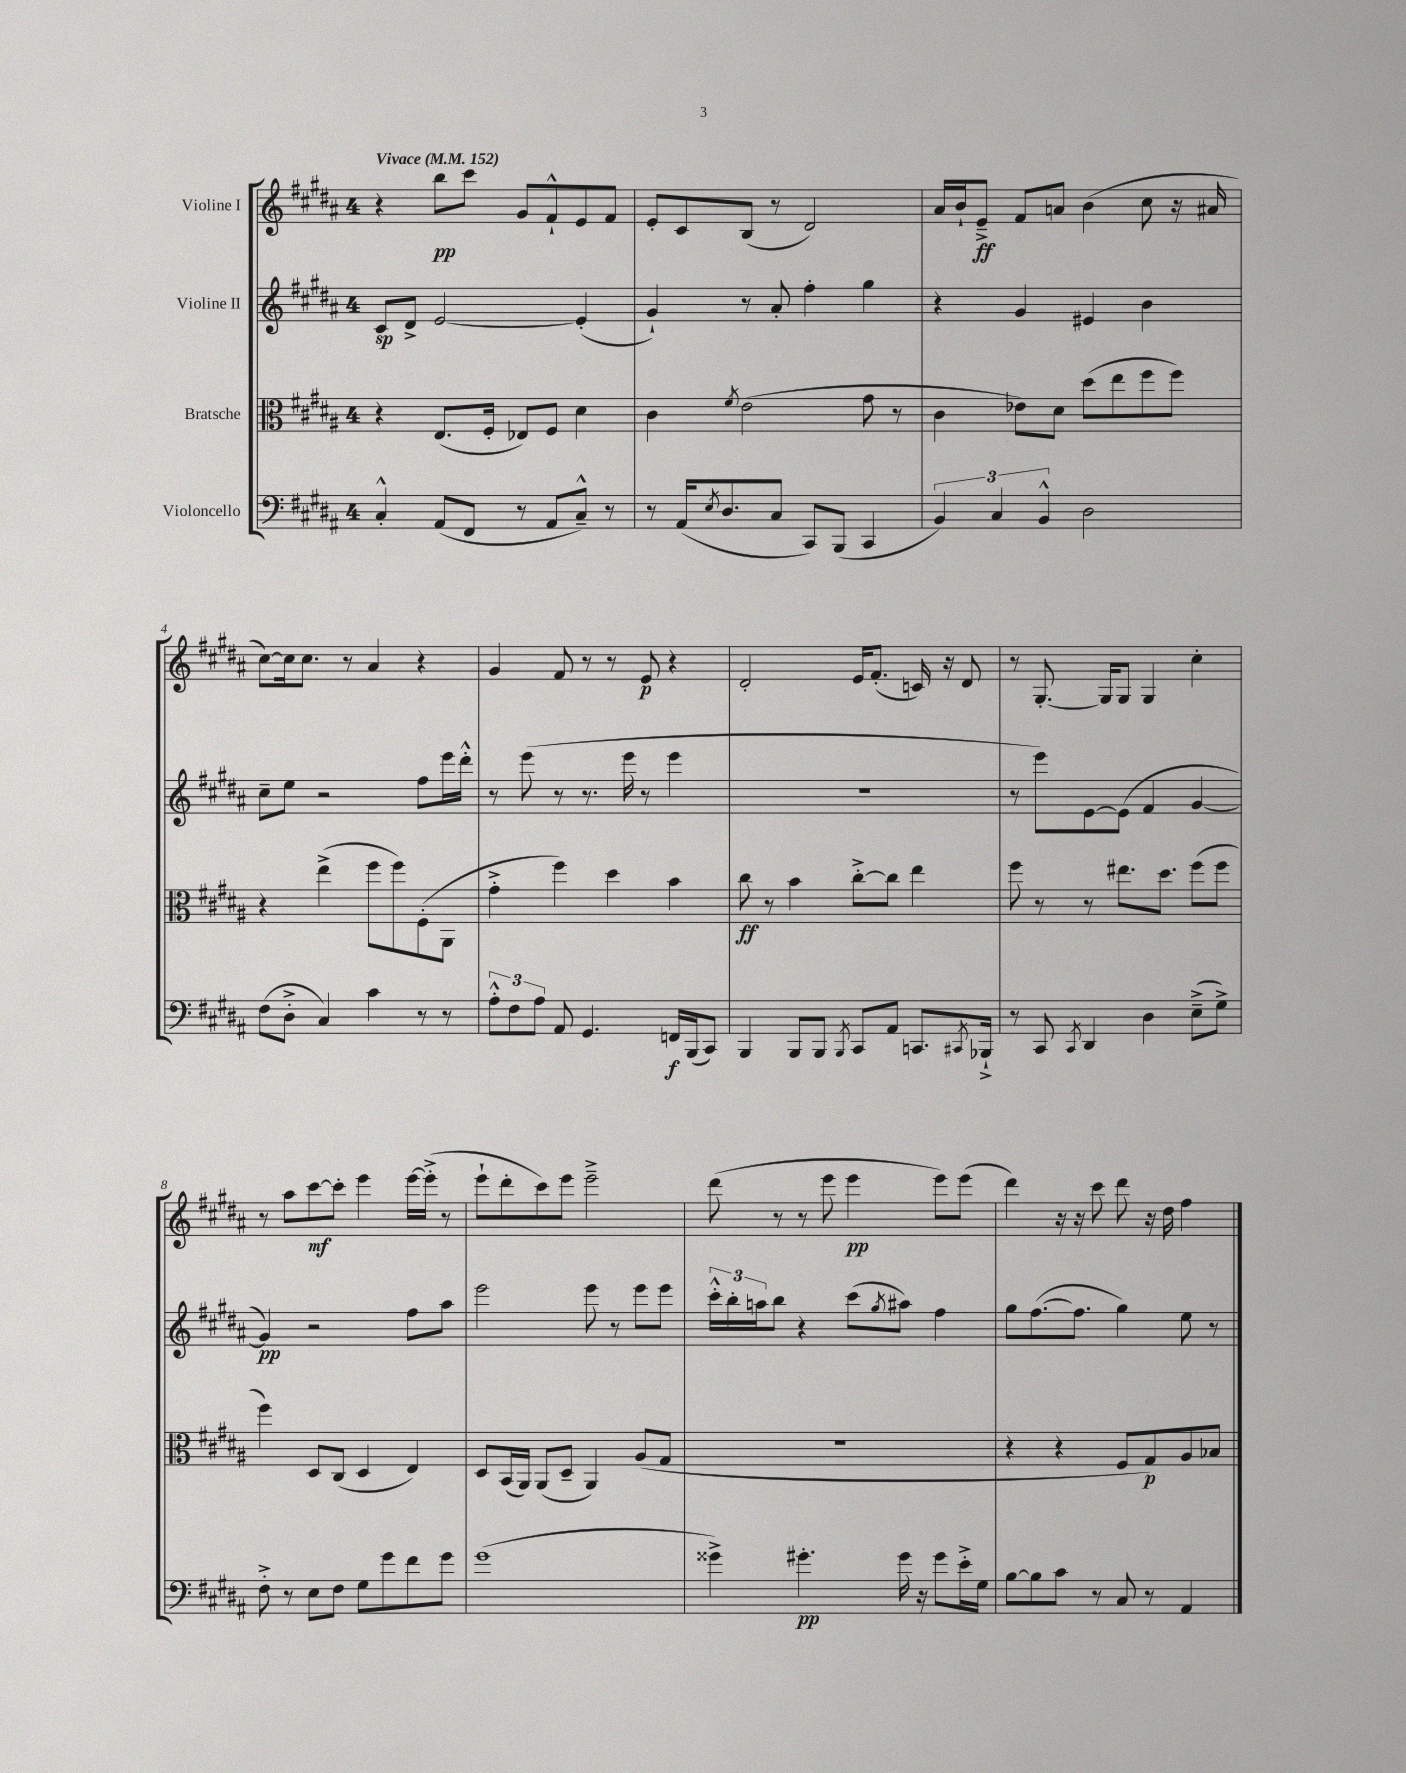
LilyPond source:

<<
\new StaffGroup <<
\new Staff = "s0" \with { instrumentName = "Violine I" } {
    \clef treble \key b \major \once \override Staff.TimeSignature.style = #'single-digit \time 4/4 \tempo "Vivace" 4 = 152
    r4 b''8\pp cis'''8 gis'8 fis'8-!-^ e'8 fis'8 |
    e'8-. cis'8 b8( r8 dis'2) |
    ais'16 b'16-! e'8--->\ff fis'8 a'8 b'4( cis''8 r16 ais'16 |
    cis''8~) cis''16 cis''8. r8 ais'4 r4 |
    gis'4 fis'8 r8 r8 e'8\p r4 |
    dis'2-. e'16 fis'8.-.( c'16) r16 dis'8 |
    r8 gis8.~-. gis16 gis8 gis4 cis''4-. |
    r8 ais''8 cis'''8~\mf cis'''8-. e'''4 e'''16~ e'''16-.->( r8 |
    e'''8-! dis'''8-. cis'''8) e'''8 e'''2---> |
    dis'''8( r8 r8 e'''8 e'''4\pp e'''8) e'''8( |
    dis'''4) r16 r16 cis'''8 dis'''8 r16 dis''16 fis''4 \bar "|." |
}
\new Staff = "s1" \with { instrumentName = "Violine II" } {
    \clef treble \key b \major \once \override Staff.TimeSignature.style = #'single-digit \time 4/4
    cis'8\sp dis'8-> e'2~ e'4-.( |
    gis'4-!) r8 ais'8-. fis''4-. gis''4 |
    r4 gis'4 eis'4 b'4 |
    cis''8-- e''8 r2 fis''8 e'''16 dis'''16-.-^ |
    r8 e'''8( r8 r8. e'''16 r8 e'''4 |
    R1 |
    r8 e'''8) e'8~ e'8( fis'4 gis'4~ |
    gis'4\pp) r2 fis''8 ais''8 |
    e'''2 e'''8 r8 e'''8 e'''8 |
    \tuplet 3/2 { cis'''16-.-^ b''16-. a''16 } b''8 r4 cis'''8( \acciaccatura { gis''8 } ais''8) fis''4 |
    gis''8 fis''8.~( fis''8. gis''4) e''8 r8 \bar "|." |
}
\new Staff = "s2" \with { instrumentName = "Bratsche" } {
    \clef alto \key b \major \once \override Staff.TimeSignature.style = #'single-digit \time 4/4
    r4 e8.( fis16-. ees8) fis8 dis'4 |
    cis'4 \acciaccatura { fis'8 } e'2( gis'8 r8 |
    cis'4 ees'8) dis'8 dis''8( e''8 fis''8 fis''8) |
    r4 e''4->( fis''8 fis''8) fis8-.( ais,8 |
    gis'4-.-> fis''4) dis''4 b'4 |
    cis''8\ff r8 b'4 cis''8~-.-> cis''8 e''4 |
    fis''8 r8 r8 eis''8. dis''8. fis''8( fis''8 |
    fis''4) dis8 cis8( dis4 e4) |
    dis8 b,16( ais,16) ais,8( dis8-- ais,4) ais8( gis8 |
    R1 |
    r4 r4 fis8 gis8\p) ais8 bes8 \bar "|." |
}
\new Staff = "s3" \with { instrumentName = "Violoncello" } {
    \clef bass \key b \major \once \override Staff.TimeSignature.style = #'single-digit \time 4/4
    cis4-.-^ ais,8( fis,8 r8 ais,8 cis8---^) r8 |
    r8 ais,16( \acciaccatura { e8 } dis8. cis8 cis,8) b,,8( cis,4 |
    \tuplet 3/2 { b,4) cis4 b,4-^ } dis2 |
    fis8( dis8-.-> cis4) cis'4 r8 r8 |
    \tuplet 3/2 { ais8-.-^ fis8 ais8 } ais,8 gis,4. f,16\f b,,16( cis,8) |
    b,,4 b,,8 b,,8 \acciaccatura { b,,8 } cis,8 ais,8 c,8. \acciaccatura { cis,8 } bes,,16-!-> |
    r8 cis,8 \acciaccatura { cis,8 } dis,4 dis4 e8--->( gis8->) |
    fis8-.-> r8 e8 fis8 gis8 gis'8 fis'8 gis'8 |
    gis'1( |
    gisis'4->) gis'4.-.\pp gis'16 r16 gis'8 e'16-.-> gis16 |
    b8~ b8 cis'8 r8 cis8 r8 ais,4 \bar "|." |
}
>>
>>
